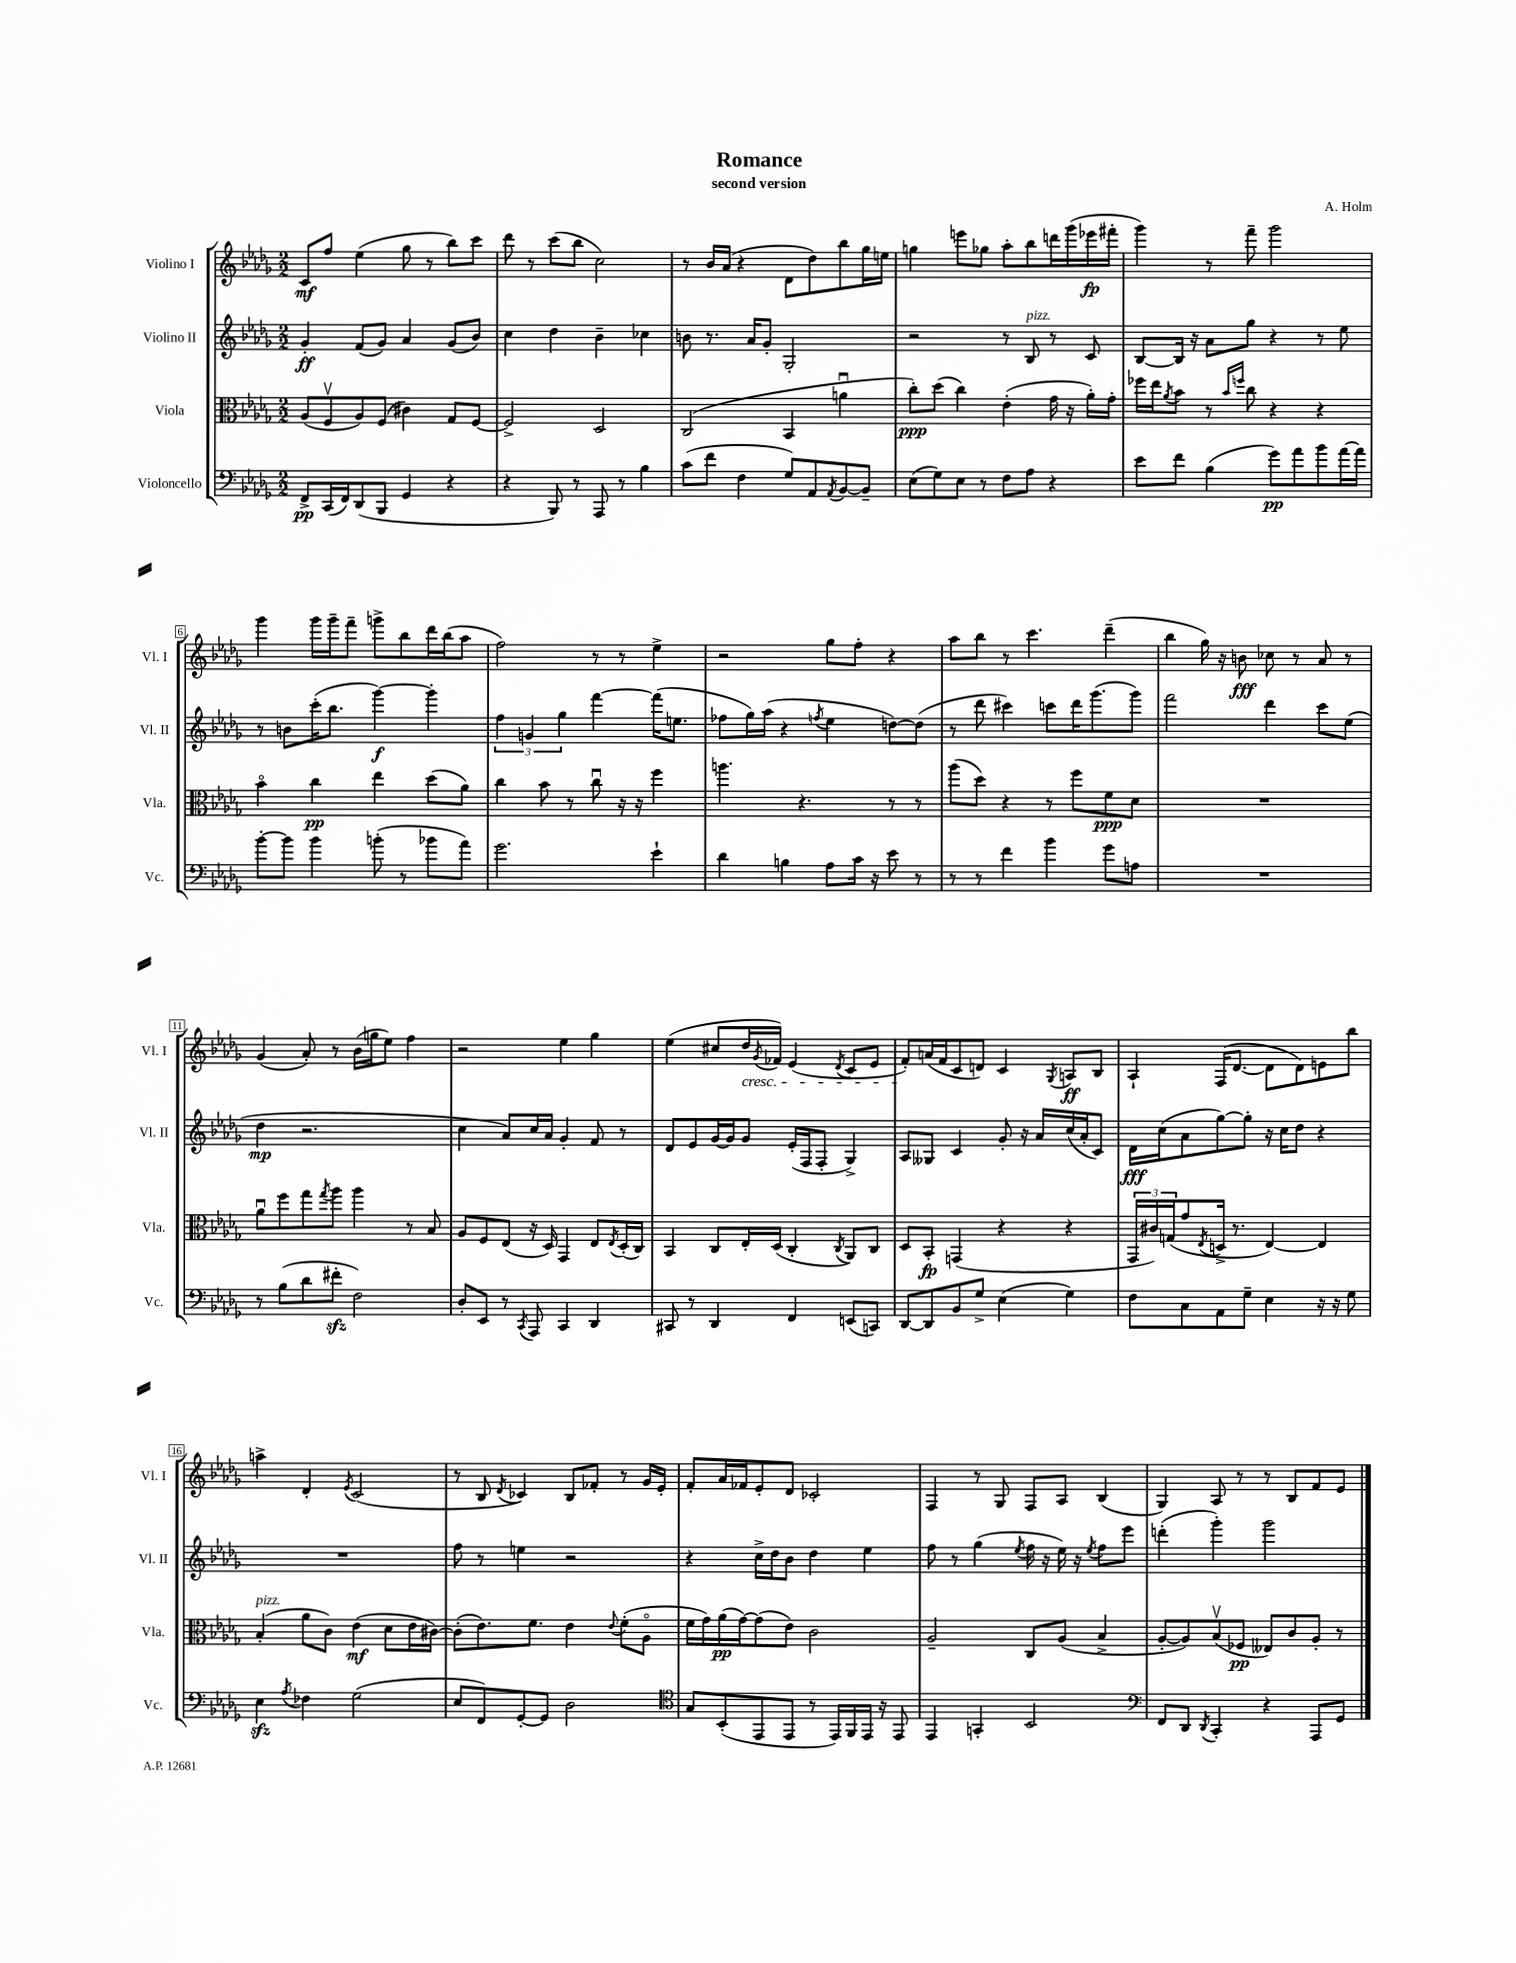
\header { title = "Romance" composer = "A. Holm" subtitle = "second version" }
<<
\new StaffGroup <<
\new Staff = "s0" \with { instrumentName = "Violino I" shortInstrumentName = "Vl. I" } {
    \clef treble \key des \major \numericTimeSignature \time 2/2
    c'8\mf f''8 ees''4( ges''8 r8 bes''8) c'''8 |
    des'''8 r8 c'''8( bes''8 c''2) |
    r8 bes'16 aes'16( r4 des'8 des''8) bes''8 ges''16 e''16 |
    g''4 e'''8 ges''8 aes''8-. bes''8 d'''16 ges'''16( ees'''16\fp fis'''16-. |
    ges'''4) r8 f'''8-- ges'''2 |
    ges'''4 ges'''16 ges'''16-- f'''8-- g'''8-> bes''8 des'''16 bes''16( aes''8 |
    f''2) r8 r8 ees''4-> |
    r2 ges''8 f''8-. r4 |
    aes''8 bes''8 r8 c'''4. des'''4--( |
    bes''4 ges''16) r16 b'8\fff ces''8 r8 aes'8 r8 |
    ges'4( aes'8-.) r8 bes'16( g''16 ees''8) f''4 |
    r2 ees''4 ges''4 |
    ees''4( cis''8 des''16\cresc \acciaccatura { ges'8 } fes'16) ees'4( \acciaccatura { des'8 } c'8 ees'8 |
    f'8-.\!) a'16( f'16 c'8 d'8) c'4 \acciaccatura { ges8 } a8\ff bes8 |
    aes4-! f16( des'8.~ des'8 des'8) e'8 bes''8 |
    a''4-> des'4-. \acciaccatura { ees'8 } c'2( |
    r8 bes8 \acciaccatura { des'8 } ces'4) bes8 fes'8-. r8 ges'16 ees'16-. |
    f'8-. aes'16 fes'16 ees'8-. des'8 ces'2-. |
    f4 r8 ges8 f8 aes8 bes4( |
    ges4) aes8 r8 r8 bes8 f'8 ees'8 \bar "|." |
}
\new Staff = "s1" \with { instrumentName = "Violino II" shortInstrumentName = "Vl. II" } {
    \clef treble \key des \major \numericTimeSignature \time 2/2
    ges'4-.\ff f'8( ges'8) aes'4 ges'8( bes'8) |
    c''4 des''4 bes'4-- ces''4 |
    b'8 r8. aes'16 ges'8-. ges2-. |
    r2 r8 bes8^\markup { \italic "pizz." } r8 c'8 |
    bes8~ bes16 r16 aes'8 ges''8 r4 r8 ees''8 |
    r8 b'8 c'''16-.( bes''8. ges'''4~\f) ges'''4-. |
    \tuplet 3/2 { f''4 g'4 ges''4 } f'''4~ f'''16( e''8. |
    fes''8 ges''16) aes''16( r4 \acciaccatura { f''8 } ees''4 d''8~) d''8( |
    r8 des'''8 cis'''4) c'''8 des'''16 ges'''8.( ges'''8) |
    f'''2 des'''4 c'''8 ees''8( |
    des''4\mp r2. |
    c''4 aes'8) c''16 aes'16 ges'4-. f'8 r8 |
    des'8 ees'8 ges'16~ ges'16 ges'8 ees'16-.( f16 f8-. ges4->) |
    aes8 geses8 c'4 ges'8-. r16 aes'16 c''16( aes'16-. c'8) |
    des'16\fff c''16( aes'8 ges''8~) ges''8-. r16 c''16 des''8 r4 |
    R1 |
    f''8 r8 e''4 r2 |
    r4 c''16-> des''16 bes'8 des''4 ees''4 |
    f''8 r8 ges''4( \acciaccatura { ees''8 } f''16 r16 ees''16) r16 \acciaccatura { ees''8 } f''8 ees'''8 |
    d'''4-.( ges'''4-.) ges'''2 \bar "|." |
}
\new Staff = "s2" \with { instrumentName = "Viola" shortInstrumentName = "Vla." } {
    \clef alto \key des \major \numericTimeSignature \time 2/2
    aes8( f8\upbow aes8) f8( cis'4) ges8 f8~ |
    f2-> des2 |
    c2( bes,4 a'4\downbow |
    c''8-.\ppp) des''8( c''4) ees'4-.( ges'16 r16 aes'16-.) ges'16-. |
    fes''16 ees''16 \acciaccatura { aes'8 } bes'8 r8 \grace { bes'16 f''16 } c''8 r4 r4 |
    bes'4\flageolet c''4\pp ees''4 des''8( aes'8) |
    c''4 bes'8 r8 c''8\downbow r16 r16 f''4 |
    a''4. r4. r8 r8 |
    aes''8( des''8) r4 r8 f''8 f'8\ppp des'8 |
    R1 |
    aes'8\downbow f''8 ges''8 \acciaccatura { ges''8 } aes''8 aes''4 r8 bes8 |
    aes8 f8 ees8( r16 des16) ges,4 ees8 \acciaccatura { ees8 } des16-.( c16) |
    bes,4 c8 ees16-. des16( c4-. \acciaccatura { c8 } aes,8) c8 |
    des8 bes,8-.\fp g,4( r4 r4 |
    \tuplet 3/2 { ges,16 cis'16) g16( } ges'8 \acciaccatura { ees8 } d16-> r8. ees4~) ees4 |
    bes4-.^\markup { \italic "pizz." }( aes'8 c'8) ees'4\mf( des'8 ees'16 cis'16~) |
    cis'8-.( ees'8.) f'8. ees'4 \appoggiatura { ees'8 } f'8-.( aes8\flageolet |
    f'16 ges'16) aes'16\pp( ges'16~) ges'8( ees'8) c'2 |
    aes2-- c8 aes8( bes4-> |
    aes8~-. aes8) bes8\upbow( fes8\pp eeses8) c'8 aes8-. r8 \bar "|." |
}
\new Staff = "s3" \with { instrumentName = "Violoncello" shortInstrumentName = "Vc." } {
    \clef bass \key des \major \numericTimeSignature \time 2/2
    f,8->\pp c,16( f,16) des,8( bes,,8 ges,4 r4 |
    r4 bes,,8) r8 aes,,8 r8 bes4 |
    c'8( f'8 f4 ges8) aes,8 \acciaccatura { aes,8 } bes,8~ bes,8-- |
    ees8( ges8) ees8 r8 f8 aes8 r4 |
    ees'8 f'8 bes4( ges'8\pp) aes'8 bes'8 aes'16~ aes'16 |
    bes'8~-. bes'8 bes'4 b'8-.( r8 bes'8 aes'8) |
    ges'2. ees'4-! |
    des'4 b4 aes8 c'16 r16 ees'8 r8 |
    r8 r8 f'4 bes'4 ges'8 a8 |
    R1 |
    r8 bes8( des'8 fis'8-.\sfz f2) |
    des8-. ees,8 r8 \acciaccatura { c,8 } aes,,8 c,4 des,4 |
    cis,8 r8 des,4 f,4 e,8( c,8) |
    des,8~ des,8 bes,8 ges8-> ees4( ges4) |
    f8 c8 aes,8 ges8-- ees4 r16 r16 ges8 |
    ees4\sfz \acciaccatura { aes8 } fes4 ges2( |
    ees8 f,8) ges,8~-. ges,8 des2 |
    \clef tenor ges8 bes,8-.( ees,8 ees,8 r8 ees,16) f,16 ees,16 r16 ees,8 |
    ees,4 g,4-. bes,2 |
    \clef bass f,8 des,8 \acciaccatura { des,8 } c,4-. r4 aes,,8 ges,8 \bar "|." |
}
>>
>>
\layout { \context { \Score \override BarNumber.stencil = #(make-stencil-boxer 0.1 0.3 ly:text-interface::print) } }
